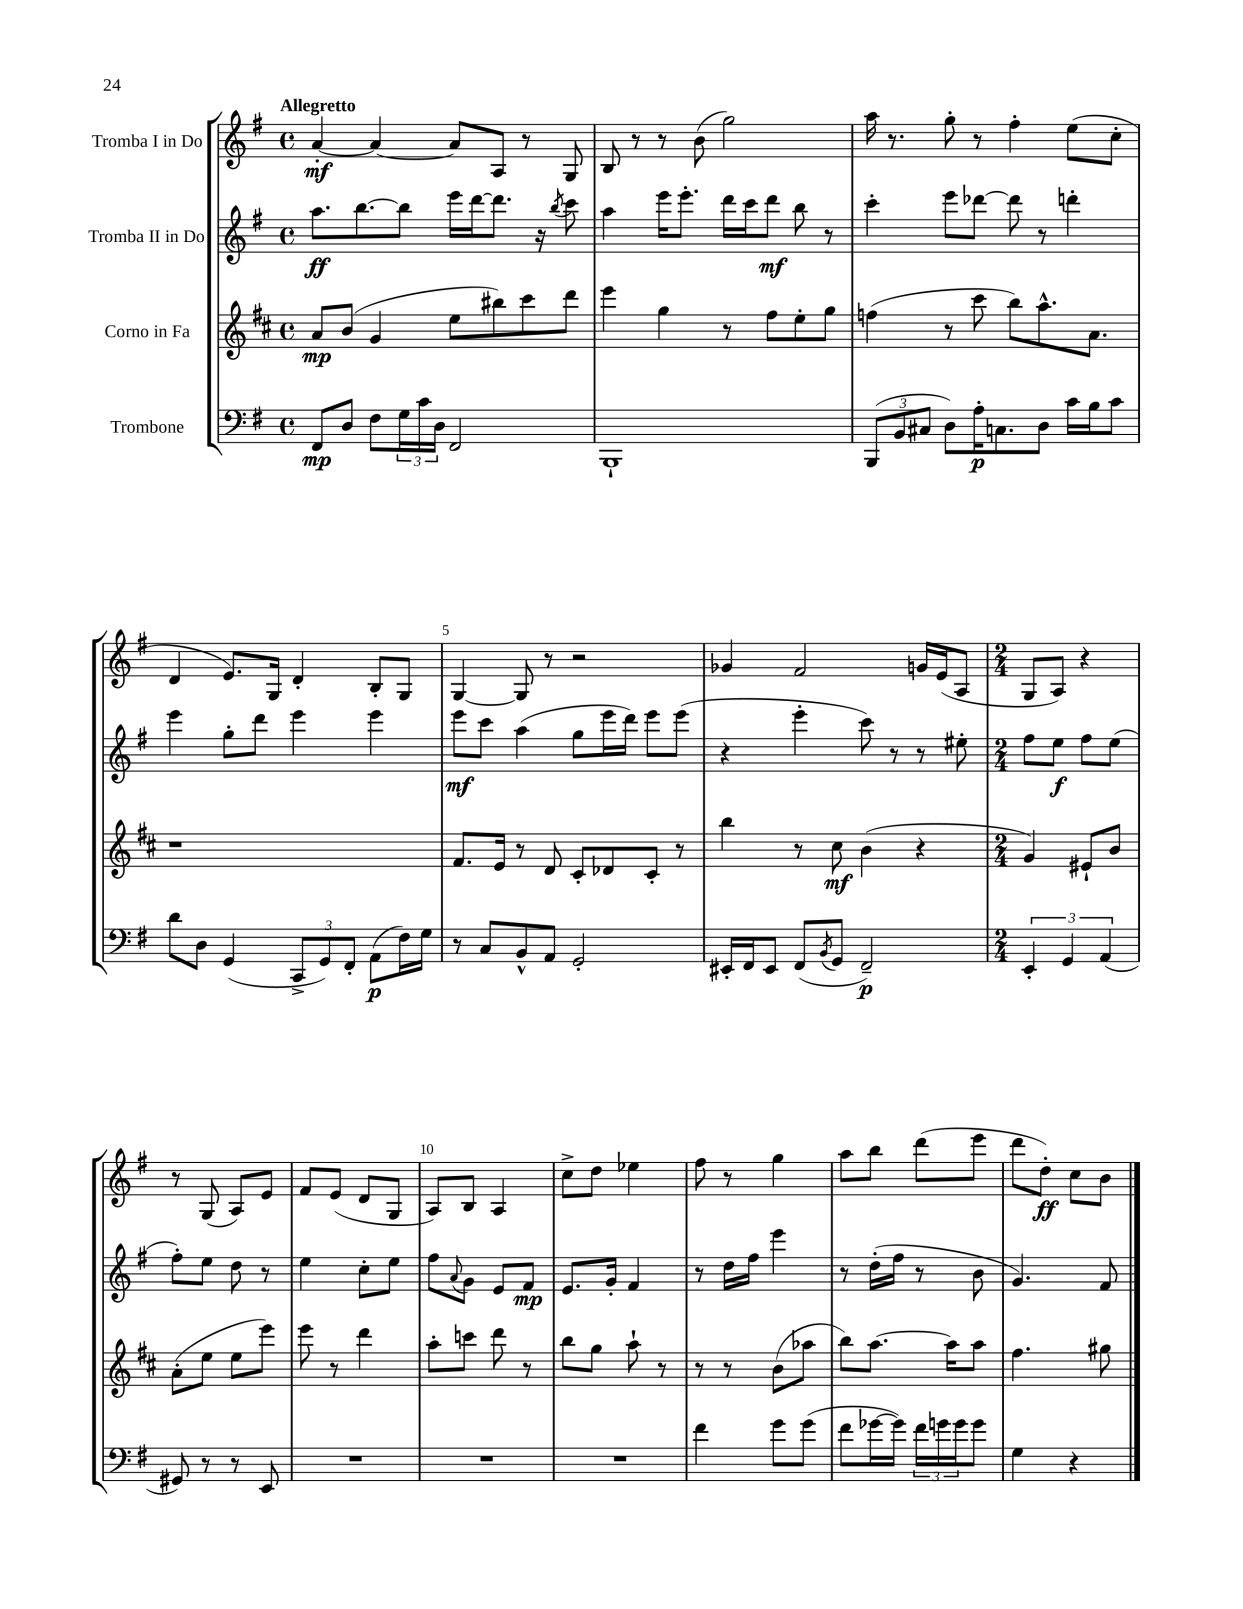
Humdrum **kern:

**kern	**dynam	**kern	**dynam	**kern	**dynam	**kern	**dynam
*part4	*part4	*part3	*part3	*part2	*part2	*part1	*part1
*staff4	*staff4	*staff3	*staff3	*staff2	*staff2	*staff1	*staff1
*I"Trombone	*	*I"Corno in Fa	*	*I"Tromba II in Do	*	*I"Tromba I in Do	*
*clefF4	*	*clefG2	*	*clefG2	*	*clefG2	*
*k[f#]	*	*k[f#c#]	*	*k[f#]	*	*k[f#]	*
*M4/4	*	*M4/4	*	*M4/4	*	*M4/4	*
*met(c)	*	*met(c)	*	*met(c)	*	*met(c)	*
=1	=1	=1	=1	=1	=1	=1	=1
!	!	!	!	!	!	!LO:TX:a:B:t=Allegretto	!
8FF#/L	mp	8a/L	mp	8.aa\L	ff	[4a'/	mf
8D/J	.	(8b/J	.	.	.	.	.
.	.	.	.	[8.bb\	.	.	.
8F#\L	.	4g/	.	.	.	4a/_	.
24G\L	.	.	.	8bb\J]	.	.	.
24c\	.	.	.	.	.	.	.
24D\JJ	.	.	.	.	.	.	.
2FF#/	.	8ee\L	.	16eee\LL	.	8a/L]	.
.	.	.	.	[16ddd\J	.	.	.
.	.	8bb#X\)	.	8.ddd\J]	.	8A/J	.
.	.	8ccc#\	.	.	.	8r	.
.	.	.	.	16r	.	.	.
.	.	.	.	8qbb/	.	.	.
.	.	8ddd\J	.	8ccc\	.	8G/	.
=2	=2	=2	=2	=2	=2	=2	=2
1BBB`	.	4eee\	.	4aa\	.	8B/	.
.	.	.	.	.	.	8r	.
.	.	4gg\	.	16eee\KL	.	8r	.
.	.	.	.	8.eee'\J	.	.	.
.	.	.	.	.	.	(8b\	.
.	.	8r	.	16ddd\LL	.	2gg\)	.
.	.	.	.	16ccc\J	.	.	.
.	.	8ff#\L	.	8ddd\J	mf	.	.
.	.	8ee'\	.	8bb\	.	.	.
.	.	8gg\J	.	8r	.	.	.
=3	=3	=3	=3	=3	=3	=3	=3
(12BBB/L	.	(4ffn\	.	4ccc'\	.	16aa\	.
.	.	.	.	.	.	8.r	.
12BB/	.	.	.	.	.	.	.
12C#X/J	.	.	.	.	.	.	.
8D\L)	.	8r	.	8eee\L	.	8gg'\	.
16A'\K	p	8ccc#\	.	[8ddd-X\J	.	8r	.
8.Cn\	.	.	.	.	.	.	.
.	.	8bb\L)	.	8ddd-\]	.	4ff#'\	.
8D\J	.	8.aa^^\	.	8r	.	.	.
16c\LL	.	.	.	4dddn'\	.	(8ee\L	.
16B\J	.	8.a\J	.	.	.	.	.
8c\J	.	.	.	.	.	8cc'\J	.
!!LO:LB:g=z
=4	=4	=4	=4	=4	=4	=4	=4
8d\L	.	1r	.	4eee\	.	4d/	.
8D\J	.	.	.	.	.	.	.
(4GG/	.	.	.	8gg'\L	.	8.e/L)	.
.	.	.	.	8ddd\J	.	.	.
.	.	.	.	.	.	16G/Jk	.
12CC^/L	.	.	.	4eee\	.	4d'/	.
12GG/)	.	.	.	.	.	.	.
12FF#'/J	.	.	.	.	.	.	.
(8AA\L	p	.	.	4eee\	.	8B'/L	.
16F#\L)	.	.	.	.	.	8G/J	.
16G\JJ	.	.	.	.	.	.	.
=5	=5	=5	=5	=5	=5	=5	=5
8r	.	8.f#/L	.	8eee\L	mf	[4G/	.
8C/L	.	.	.	8ccc\J	.	.	.
.	.	16e/Jk	.	.	.	.	.
8BB^^/	.	8r	.	(4aa\	.	8G/]	.
8AA/J	.	8d/	.	.	.	8r	.
2GG'/	.	8c#'/L	.	8gg\L	.	2r	.
.	.	8d-X/	.	16eee\L	.	.	.
.	.	.	.	16ddd\JJ)	.	.	.
.	.	8c#'/J	.	8eee\L	.	.	.
.	.	8r	.	(8eee\J	.	.	.
=6	=6	=6	=6	=6	=6	=6	=6
16EE#X'/LL	.	4bb\	.	4r	.	4g-X/	.
16FF#/J	.	.	.	.	.	.	.
8EE#/J	.	.	.	.	.	.	.
(8FF#/L	.	8r	.	4eee'\	.	2f#/	.
8qBB/	.	.	.	.	.	.	.
8GG/J	.	8cc#\	mf	.	.	.	.
2FF#~/)	p	(4b\	.	8ccc\)	.	.	.
.	.	.	.	8r	.	.	.
.	.	4r	.	8r	.	16gn/LL	.
.	.	.	.	.	.	(16e/J	.
.	.	.	.	8ee#X'\	.	8A/J	.
=7	=7	=7	=7	=7	=7	=7	=7
*M2/4	*	*M2/4	*	*M2/4	*	*M2/4	*
6EE'/	.	4g/)	.	8ff#\L	.	8G/L	.
.	.	.	.	8ee\J	f	8A/J)	.
6GG/	.	.	.	.	.	.	.
.	.	8e#X`/L	.	8ff#\L	.	4r	.
(6AA/	.	.	.	.	.	.	.
.	.	8b/J	.	(8ee\J	.	.	.
!!LO:LB:g=z
=8	=8	=8	=8	=8	=8	=8	=8
8GG#X/)	.	(8a'\L	.	8ff#'\L)	.	8r	.
8r	.	8ee\J	.	8ee\J	.	(8G/	.
8r	.	8ee\L	.	8dd\	.	8A/L)	.
8EE/	.	8eee\J)	.	8r	.	8e/J	.
=9	=9	=9	=9	=9	=9	=9	=9
2r	.	8eee\	.	4ee\	.	8f#/L	.
.	.	8r	.	.	.	(8e/J	.
.	.	4ddd\	.	8cc'\L	.	8d/L	.
.	.	.	.	8ee\J	.	8G/J	.
=10	=10	=10	=10	=10	=10	=10	=10
2r	.	8aa'\L	.	8ff#\L	.	8A/L)	.
.	.	.	.	8qqa/	.	.	.
.	.	8cccn\J	.	8g\J	.	8B/J	.
.	.	8ddd\	.	8e/L	.	4A/	.
.	.	8r	.	8f#/J	mp	.	.
=11	=11	=11	=11	=11	=11	=11	=11
2r	.	8bb\L	.	8.e/L	.	8cc^\L	.
.	.	8gg\J	.	.	.	8dd\J	.
.	.	.	.	16g'/Jk	.	.	.
.	.	8aa`\	.	4f#/	.	4ee-X\	.
.	.	8r	.	.	.	.	.
=12	=12	=12	=12	=12	=12	=12	=12
4f#\	.	8r	.	8r	.	8ff#\	.
.	.	8r	.	16dd\LL	.	8r	.
.	.	.	.	16ff#\JJ	.	.	.
8g\L	.	(8b\L	.	4eee\	.	4gg\	.
(8g\J	.	8aa-X\J	.	.	.	.	.
=13	=13	=13	=13	=13	=13	=13	=13
8f#\L	.	8bb\L)	.	8r	.	8aa\L	.
[16g-X\L	.	[8.aa\J	.	(16dd'\LL	.	8bb\J	.
16g-\JJ])	.	.	.	16ff#\JJ	.	.	.
24f#\LL	.	.	.	8r	.	(8ddd\L	.
24gn\	.	.	.	.	.	.	.
.	.	16aa\KL]	.	.	.	.	.
24g\J	.	.	.	.	.	.	.
8g\J	.	8aa\J	.	8b\	.	8eee\J	.
=14	=14	=14	=14	=14	=14	=14	=14
4G\	.	4.ff#\	.	4.g/)	.	8ddd\L	.
.	.	.	.	.	.	8dd'\J)	ff
4r	.	.	.	.	.	8cc\L	.
.	.	8gg#X\	.	8f#/	.	8b\J	.
==	==	==	==	==	==	==	==
*-	*-	*-	*-	*-	*-	*-	*-
